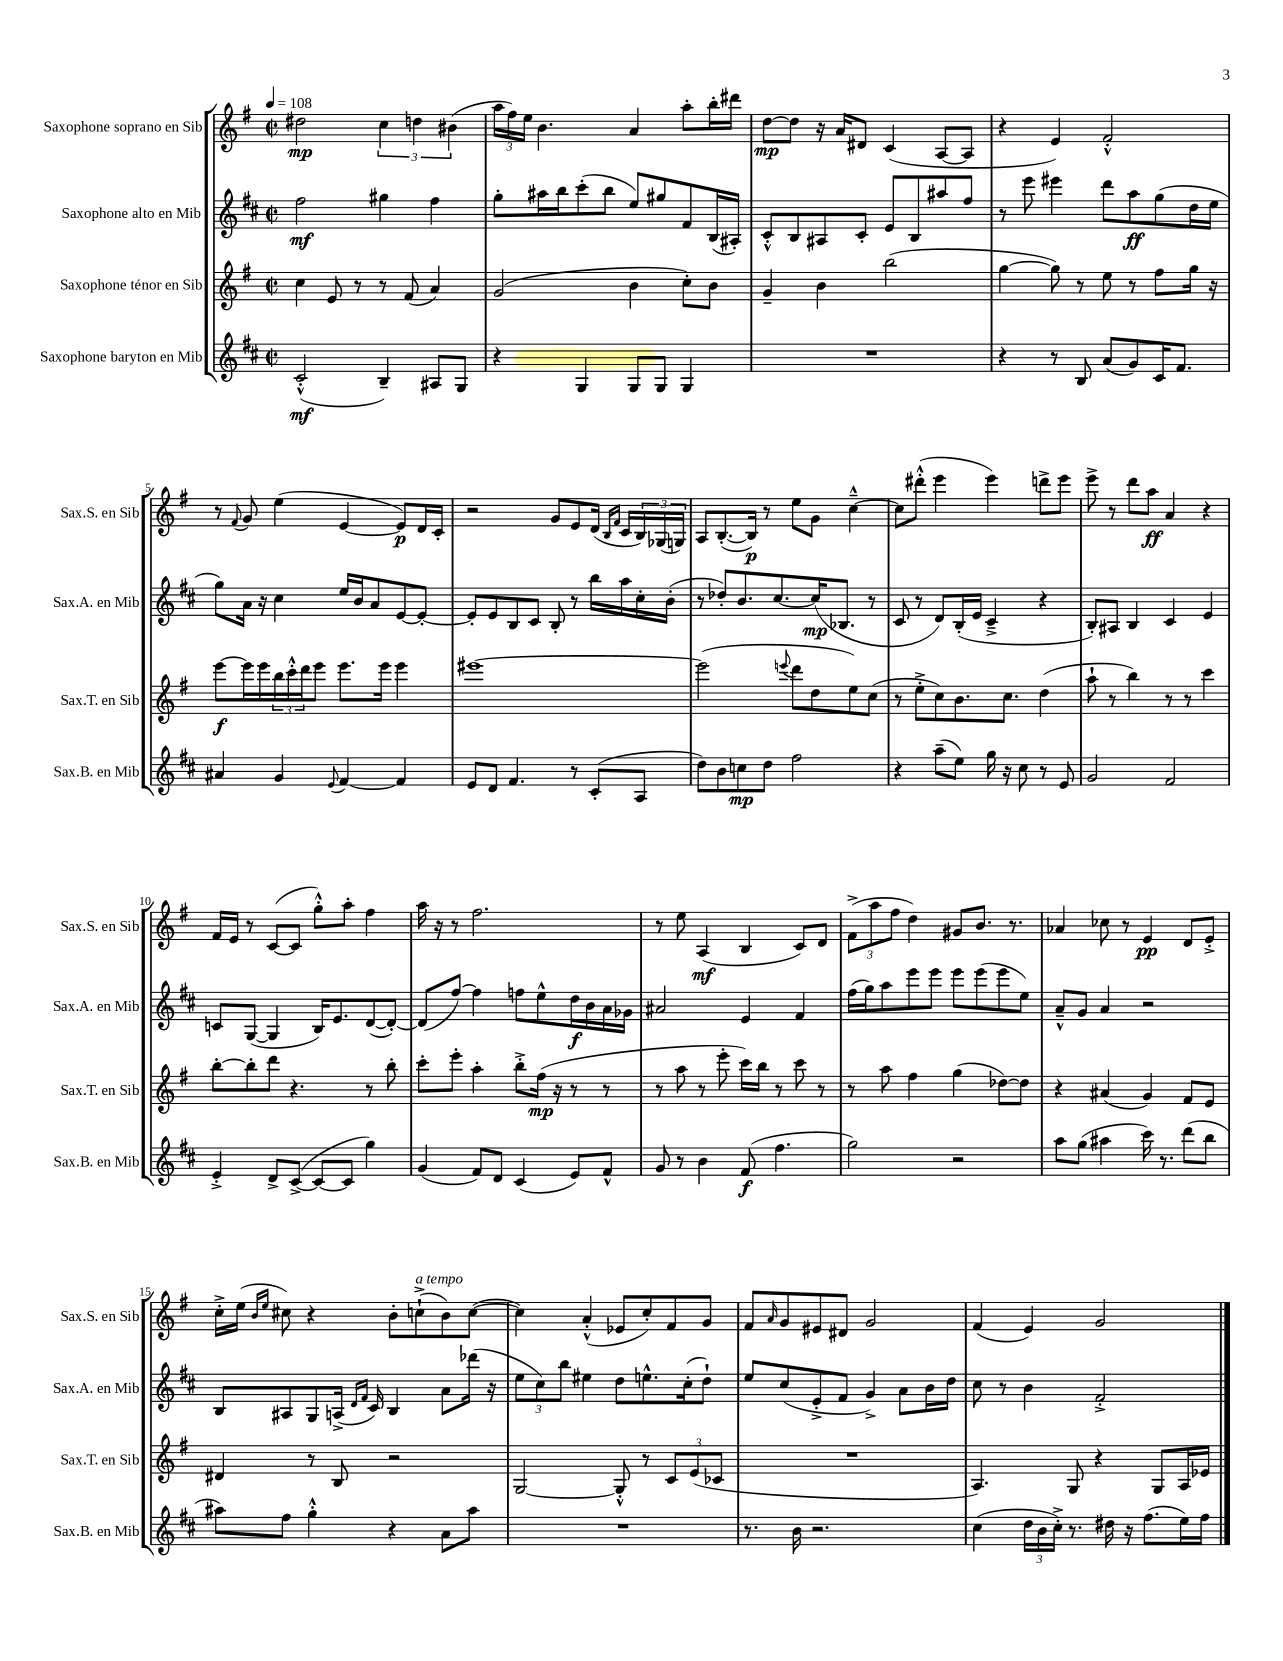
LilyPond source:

<<
\new StaffGroup <<
\new Staff = "s0" \with { instrumentName = "Saxophone soprano en Sib" shortInstrumentName = "Sax.S. en Sib" } {
    \clef treble \key g \major \defaultTimeSignature \time 2/2 \tempo 4 = 108
    dis''2\mp \tuplet 3/2 { c''4 d''4 bis'4( } |
    \tuplet 3/2 { a''16 fis''16) e''16 } b'4. a'4 a''8-. b''16-. dis'''16 |
    d''8~\mp d''8 r16 a'16 dis'8 c'4( a8~ a8 |
    r4 e'4) fis'2-.-^ |
    r8 \appoggiatura { fis'8 } g'8 e''4( e'4~ e'8\p) d'16 c'16-. |
    r2 g'8 e'8 d'16( \grace { b16 fis'16 } c'16 \tuplet 3/2 { b16) ges16( g16) } |
    a8 b8.~-.( b16\p) r8 e''8 g'8 c''4~---^ |
    c''8 dis'''8-.-^( e'''4 e'''4) d'''8-> e'''8 |
    e'''8-> r8 d'''8 a''8\ff a'4 r4 |
    fis'16 e'16 r8 c'8~( c'8 g''8-.-^) a''8-. fis''4 |
    a''16 r16 r8 fis''2. |
    r8 e''8 a4\mf( b4 c'8) d'8 |
    \tuplet 3/2 { fis'8->( a''8 fis''8 } d''4) gis'8 b'8. r8. |
    aes'4 ces''8 r8 e'4\pp d'8 e'8-.-> |
    c''16-.-> e''16( \grace { b'16 e''16 } cis''8) r4 b'8-. c''8-!->^\markup { \italic "a tempo" }( b'8) c''8~( |
    c''4) a'4-.-^( ees'8 c''8-.) fis'8 g'8 |
    fis'8 \grace { a'16 } g'8 eis'8 dis'8 g'2 |
    fis'4( e'4) g'2 \bar "|." |
}
\new Staff = "s1" \with { instrumentName = "Saxophone alto en Mib" shortInstrumentName = "Sax.A. en Mib" } {
    \clef treble \key d \major \defaultTimeSignature \time 2/2
    fis''2\mf gis''4 fis''4 |
    g''8-. ais''16 b''16 cis'''8-.( b''8 e''8) gis''8 fis'8 b16( ais16-.) |
    cis'8-.-^ b8 ais8 cis'8-. e'8 b8 ais''8 fis''8 |
    r8 e'''8 eis'''4 d'''8 a''8\ff g''8( d''16 e''16 |
    g''8) a'16 r16 cis''4 e''16 b'16 a'8 e'8~ e'8~-. |
    e'8-. e'8 b8 cis'8 b8-. r8 b''16 a''16 cis''16-. b'16-.( |
    r8 des''8-.) b'8. cis''8.~ cis''16\mp( bes8. r8 |
    cis'8 r8 d'8) b16-.( e'16 cis'4---> r4 |
    b8-.) ais8 b4 cis'4 e'4 |
    c'8 g8~( g4 b16) e'8. d'8~( d'8~-.) |
    d'8( fis''8~) fis''4 f''8 e''8-^ d''16\f b'16 a'16 ges'16 |
    ais'2 e'4 fis'4 |
    fis''16( g''16) a''8 e'''8 e'''8 e'''8 e'''8( e'''8 e''8) |
    a'8---^ g'8 a'4 r2 |
    b8 ais8 g8 a16->( \grace { d'16 fis'16 } cis'16) b4 a'8 des'''16( r16 |
    \tuplet 3/2 { e''8 cis''8) b''8 } eis''4 d''8 e''8.-^ cis''16-.( d''8-!) |
    e''8 cis''8( e'8-.-> fis'8 g'4->) a'8 b'16 d''16 |
    cis''8 r8 b'4 fis'2-.-> \bar "|." |
}
\new Staff = "s2" \with { instrumentName = "Saxophone ténor en Sib" shortInstrumentName = "Sax.T. en Sib" } {
    \clef treble \key g \major \defaultTimeSignature \time 2/2
    c''4 e'8 r8 r8 fis'8( a'4) |
    g'2( b'4 c''8-.) b'8 |
    g'4-- b'4 b''2( |
    g''4~ g''8) r8 e''8 r8 fis''8 g''16 r16 |
    e'''8~\f e'''16 e'''16 \tuplet 3/2 { b''16 c'''16-.-^ d'''16 } e'''8 e'''8. e'''16 e'''4 |
    eis'''1~ |
    eis'''2( \appoggiatura { e'''8 } d'''8 d''8 e''8) c''8( |
    r8 e''8-.-> c''8) b'8. c''8. d''4( |
    a''8-! r8 b''4) r8 r8 c'''4 |
    b''8~-. b''8-. d'''8 r4. r8 b''8-. |
    c'''8-. e'''8-. a''4-. b''8-.-> fis''16\mp( r16 r8 r8 |
    r8 a''8 r8 e'''8-. c'''16) b''16 r8 c'''8 r8 |
    r8 a''8 fis''4 g''4( des''8~) des''8 |
    r4 ais'4( g'4) fis'8 e'8 |
    dis'4 r8 b8 r2 |
    g2~ g8-.-^ r8 \tuplet 3/2 { c'8 e'8( ces'8 } |
    R1 |
    a4.) g8 r4 g8 a16 ees'16 \bar "|." |
}
\new Staff = "s3" \with { instrumentName = "Saxophone baryton en Mib" shortInstrumentName = "Sax.B. en Mib" } {
    \clef treble \key d \major \defaultTimeSignature \time 2/2
    cis'2-.-^\mf( b4--) ais8 g8 |
    r4 g4 g8 g8 g4 |
    R1 |
    r4 r8 b8 a'8( g'8) cis'16 fis'8. |
    ais'4 g'4 \appoggiatura { e'8 } fis'4~ fis'4 |
    e'8 d'8 fis'4. r8 cis'8-.( a8 |
    d''8) b'8 c''8\mp d''8 fis''2 |
    r4 a''8--( e''8) g''16 r16 cis''8 r8 e'8 |
    g'2 fis'2 |
    e'4-.-> d'8-> cis'8~->( cis'8~ cis'8 g''4) |
    g'4( fis'8) d'8 cis'4( e'8) fis'8-^ |
    g'8 r8 b'4 fis'8\f( fis''4. |
    g''2) r2 |
    a''8 g''8( ais''4 cis'''16) r8. d'''8( b''8 |
    ais''8) fis''8 g''4-.-^ r4 a'8 ais''8 |
    R1 |
    r8. b'16 r2. |
    cis''4( \tuplet 3/2 { d''16 b'16 cis''16-.->) } r8. dis''16 r16 fis''8.( e''16) fis''16 \bar "|." |
}
>>
>>
